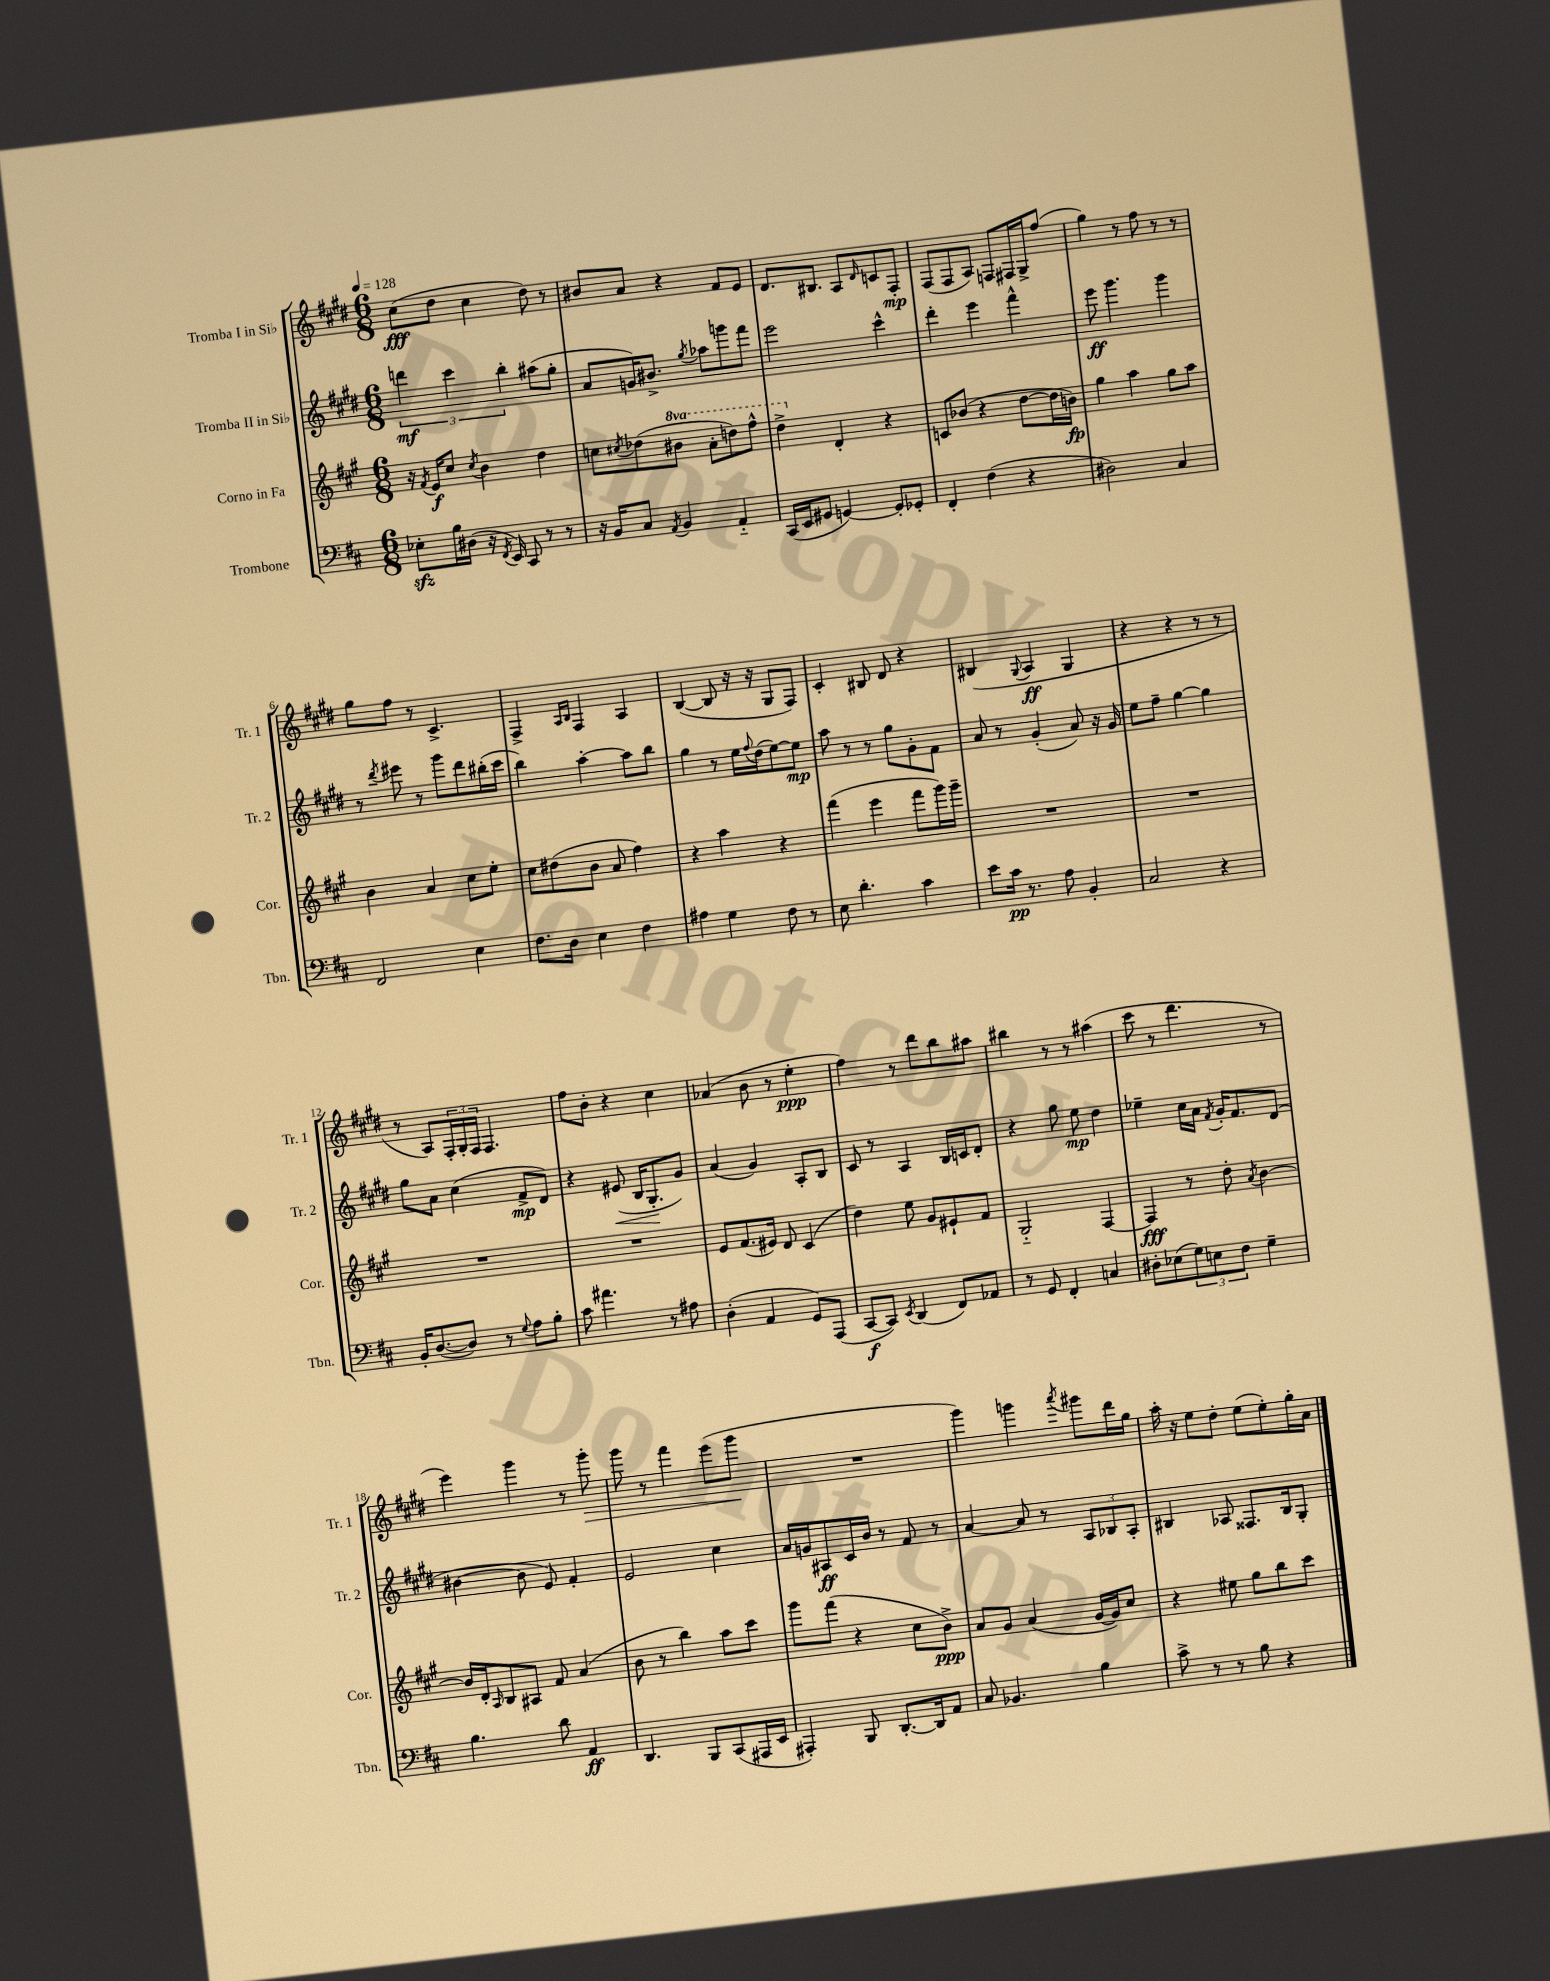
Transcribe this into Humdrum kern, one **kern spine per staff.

**kern	**kern	**kern	**kern
*staff4	*staff3	*staff2	*staff1
*clefF4	*clefG2	*clefG2	*clefG2
*k[f#c#]	*k[f#c#g#]	*k[f#c#g#d#]	*k[f#c#g#d#]
*M6/8	*M6/8	*M6/8	*M6/8
*MM128	*MM128	*MM128	*MM128
8E-'\L	16r	6ddd\	(8cc#\L
.	8qf#/	.	.
.	16e/LK	.	.
16B\L	8cc#/J	.	8dd#\J
.	.	6ccc#\	.
(16D#\JJ	.	.	.
.	8qcc#/	.	.
16r	4b\	.	4cc#\
8qFF#/	.	.	.
16EE/)	.	.	.
.	.	6bb'\	.
8CC#/	.	.	.
8r	4dd\	(8aa#\L	8dd#\)
8r	.	8gg#'\J	8r
=	=	=	=
16r	8cc\L	8a/L	8b#/L
16BB/LK	.	.	.
.	8qcc#/	.	.
8C#/J	(8dd-\	16g/K)	8a/J
.	.	8.b#^/J	.
8qAA/	.	.	.
4BB/	8bb#\J	.	4r
.	.	8qgg#/	.
.	8aa'\L	8aa-\L	.
4AA'~/	8ddd\)	8ggg\	8f#/L
.	8fff#^^\J	8fff#\J	8e/J
=	=	=	=
(16CC#/LL	4ddd^\	2eee\	8.d#/L
16EE/J	.	.	.
8GG#/J	.	.	.
.	.	.	8.B#/J
[4GG/)	4d'/	.	.
.	.	.	8A/L
.	.	.	16qqd#/
8GG'/]L	4r	4ccc#^^\	8c/
8GG-'/J	.	.	8F#'/J
=	=	=	=
4FF#'/	8c/L	4ddd#'\	(8F#/L
.	(8b-/J	.	8F#/
(4F#\	4r	4eee\	8A/J)
.	.	.	8F/L
4r	[8dd\L	4fff#^^\	16F#/L
.	.	.	16G#^/J
.	16dd\]L	.	(8ff#/J
.	16b\JJ)	.	.
=	=	=	=
2D#\)	4gg#\	8eee\	4gg#\)
.	.	4.ggg#\	.
.	4aa\	.	8r
.	.	.	8ff#\
4C#/	8gg#\L	4ggg#\	8r
.	8aa\J	.	8r
=	=	=	=
2FF#/	4b\	8r	8gg#\L
.	.	8qddd#/	.
.	.	8eee#\	8ff#\J
.	4a/	8r	8r
.	.	8ggg#\L	4.c#^/
4E\	8cc#\L	8ddd#\	.
.	8ee'\J	(16bb#'\L	.
.	.	16ccc#\JJ	.
=	=	=	=
8.F#\L	8cc#\L	4bb\)	4F#^/
.	(8dd#\	.	.
16D\Jk	.	.	.
.	.	.	16qqA/LL
.	.	.	16qqB/JJ
4E\	8b\J	[4aa'\	4F#/
.	8a/	.	.
4F#\	4ff#\)	8aa\]L	4A/
.	.	8bb\J	.
=	=	=	=
4A#\	4r	4gg#\	([4B/
4G\	4aa\	8r	8B/]
.	.	16ee\LL	16r
.	.	8qqff#/	.
.	.	(16dd#\J	16r
8F#\	4r	[8ee\)	8G#/L
8r	.	8ee\]J	8F#/J)
=	=	=	=
8E\	(4fff#\	8aa\	4c#'/
4.d'\	.	8r	.
.	4eee\	8r	8B#/
.	.	8gg#\L	8d#/
4c#\	8fff#\L	8g#'\	4r
.	16ggg#\L)	8f#\J	.
.	16ggg#~\JJ	.	.
=	=	=	=
8e\L	2.r	8a/	(4B#/
16c#\Jk	.	8r	.
8.r	.	.	.
.	.	.	8qqG#/
.	.	(4g#'/	4A/
8A\	.	.	.
4BB'/	.	8a/)	4G#/
.	.	16r	.
.	.	16g#/	.
=	=	=	=
2C#/	2.r	8ee\L	4r
.	.	8ff#~\J	.
.	.	[4gg#\	4r
4r	.	4gg#\]	8r
.	.	.	8r
=	=	=	=
16BB'/LK	2.r	8gg#\L	8r
([8.D/	.	.	.
.	.	8a\J	8A/L)
8D/]J)	.	(4cc#\	24F#'/L
.	.	.	24G#'/
.	.	.	24F#/JJ
8r	.	.	4.F#/
8qqG/	.	.	.
8A\L	.	8f#^/L	.
8B'\J	.	8d#/J)	.
=	=	=	=
8c#\	2.r	4r	8ff#\L
4.a#\	.	.	8b'\J
.	.	(8e#/	4r
.	.	16B/LK	.
.	.	8.G#'/	.
8r	.	.	4cc#\
8A#\	.	8g#/J)	.
=	=	=	=
(4D'\	8e/L	(4a/	(4a-/
.	(8.f#/	.	.
4AA/	.	4g#/)	8b\
.	16e#/Jk)	.	.
.	8d/	.	8r
8GG/L)	(4c#/	8A'/L	4ee'\
(8AAA/J	.	8B/J	.
=	=	=	=
[8CC#/L	4dd\)	8c#/	4ff#\)
8CC#/]J)	.	8r	.
8qEE/	.	.	.
(4DD/	8ee\	4A/	8r
.	8g#/L	.	8ddd#\L
8FF#/L)	8e#`/	16B/LL	8bb\
.	.	16c/J	.
8AA-/J	8f#/J	8d#'/J	8aa#\J
=	=	=	=
8r	2G#'~/	4r	4bb#\
8GG/	.	.	.
4FF#'/	.	8gg#\	8r
.	.	8ee\	8r
4C/	[4F#/	4dd#\	(4aa#\
=	=	=	=
8D#'\L	4F#/]	4ee-~\	8ccc#\
(8E-\	.	.	8r
12G\)	8r	16cc#\LL	4.ddd#\
.	.	16a\JJ	.
12E\	.	.	.
.	.	8qf#/	.
.	8dd'\	16g#'/LK	.
12F#\J	.	.	.
.	.	8.f#/	.
.	8qa/	.	.
4G~\	[4b\	.	.
.	.	(8d#/J	8r
=	=	=	=
4.B\	16b/]LL	[4b#\	4eee\)
.	16d'/J	.	.
.	16qqA/	.	.
.	8B/	.	.
.	8A#/J	8b#\]	4ggg#\
8d\	8f#/	8e/)	.
4AA/	(4a/	4f#'/	8r
.	.	.	8ggg#'\
=	=	=	=
4.DD/	8b\	2e/	8ggg#\
.	8r	.	8r
.	4bb\)	.	4fff#\
8BBB/L	.	.	.
(8CC#/	8aa\L	4cc#\	(8eee\L
16AAA#/L	8ccc#\J	.	8ggg#\J
16EE/JJ	.	.	.
=	=	=	=
4AAA#'/)	8ggg#\L	16a/LL	2.r
.	.	16g/J	.
.	(8fff#\J	8A#/	.
8BBB/	4r	16c#/L	.
.	.	16b/JJ	.
[8.DD'/L	.	8r	.
.	8cc#\L	8f#/	.
16DD/]k	.	.	.
8AA/J	8b^\J)	8r	.
=	=	=	=
8C#/	8a/L	[4a/	4ggg#\)
4.BB-/	8g#/J	.	.
.	(4a/	8a/]	4ggg\
.	.	8r	.
.	.	.	8qaaa/
4B\	[16g#/LL	12A/L	8ggg#\L
.	16g#/]J)	.	.
.	.	12B-/	.
.	8cc#/J	.	16ddd#\L
.	.	12A'/J	.
.	.	.	16gg#\JJ
=	=	=	=
8c#^\	4r	4B#/	16aa'\
.	.	.	16r
8r	.	.	8ee\L
8r	8ee#\	8A-/	8dd#'\J
8B\	8gg#\L	8.F##/L	(8ee\L
4r	8bb\	.	8ee'\)
.	.	16B#/k	.
.	8ccc#\J	8G#'/J	16gg#'\L
.	.	.	16a\JJ
==	==	==	==
*-	*-	*-	*-
